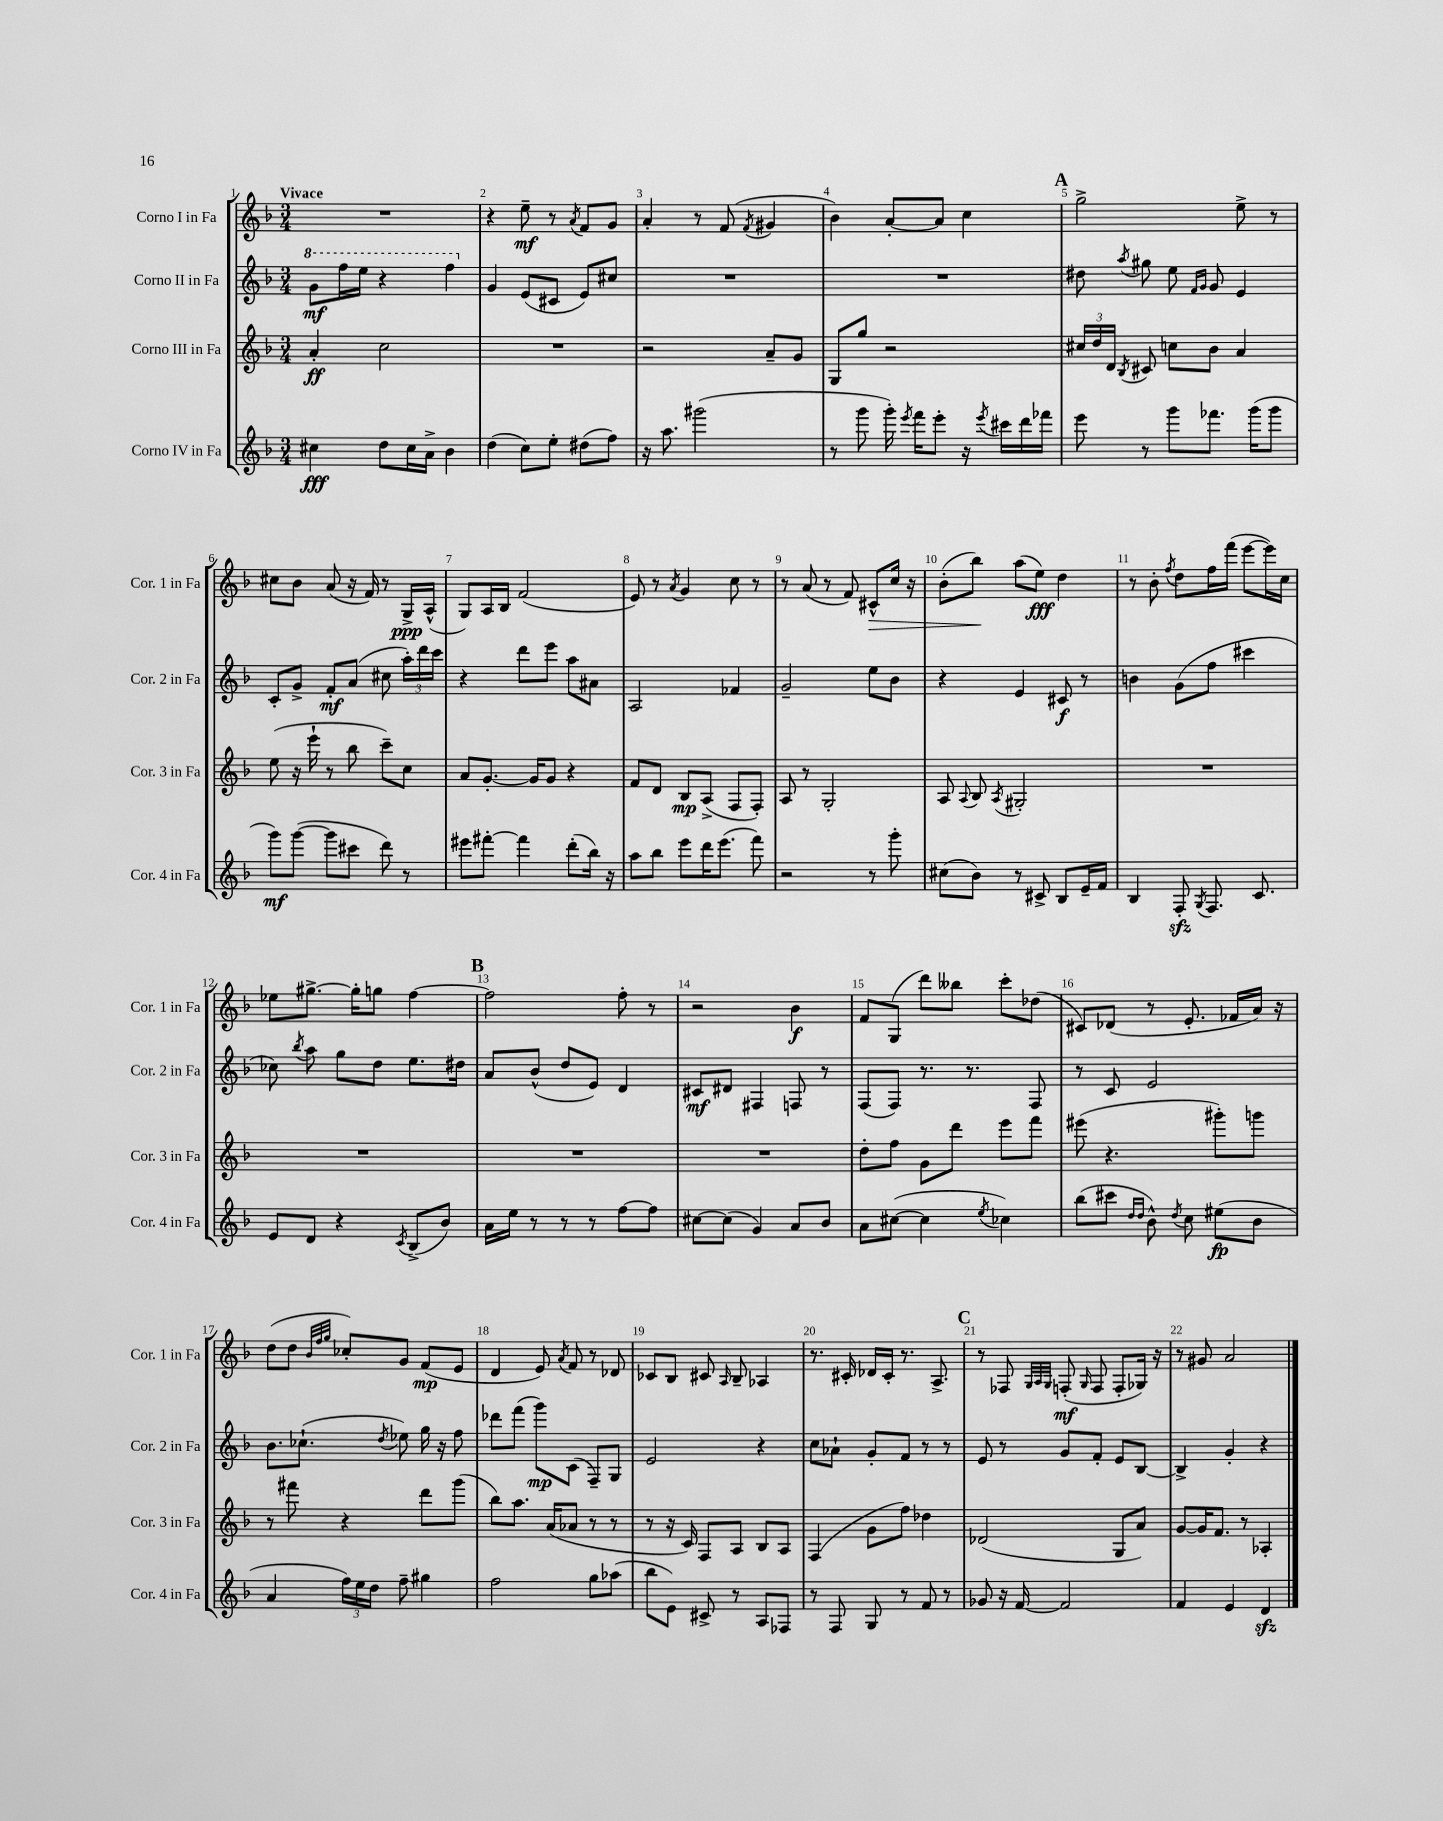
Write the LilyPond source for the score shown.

<<
\new StaffGroup <<
\new Staff = "s0" \with { instrumentName = "Corno I in Fa" shortInstrumentName = "Cor. 1 in Fa" } {
    \clef treble \key f \major \numericTimeSignature \time 3/4 \tempo "Vivace"
    \autoBeamOff R2. |
    r4 e''8--\mf r8 \acciaccatura { a'8 } f'8[ g'8] |
    a'4-. r8 f'8( \acciaccatura { f'8 } gis'4 |
    bes'4) a'8[~-. a'8] c''4 |
    \mark \markup { \bold "A" } g''2-> e''8-> r8 |
    cis''8[ bes'8] a'8( r16 f'16) r8 g16[->\ppp a16]-^( |
    g8[) a16 bes16] f'2( |
    e'8) r8 \acciaccatura { a'8 } g'4 c''8 r8 |
    r8 a'8( r8 f'8) cis'8[-^\> c''16] r16 |
    bes'8[-.( bes''8]\!) a''8[( e''8]\fff) d''4 |
    r8 bes'8-. \acciaccatura { f''8 } d''8[ f''16 f'''16]( e'''8[~ e'''16) c''16] |
    ees''8[ gis''8.]~-> gis''16[-. g''8] f''4~ |
    \mark \markup { \bold "B" } f''2 f''8-. r8 |
    r2 bes'4\f |
    f'8[ g8]( d'''8[) beses''8] c'''8[-. des''8]( |
    cis'8[) des'8]( r8 e'8.-. fes'16[ a'16]) r16 |
    d''8[( d''8] \grace { bes'32[ f''32 g''32] } ces''8[-.) g'8] f'8[\mp( e'8] |
    d'4 e'8) \acciaccatura { a'8 } f'8 r8 des'8 |
    ces'8[ bes8] cis'8 \grace { a16 } bes8-- aes4 |
    r8. cis'16-. des'16[ cis'16]-. r8. a8.-> |
    \mark \markup { \bold "C" } r8 fes8 \grace { g32[ a32 g32] } f8-.\mf( \grace { g16 } f8 f8[-. ges16]) r16 |
    r8 gis'8 a'2 \bar "|." |
}
\new Staff = "s1" \with { instrumentName = "Corno II in Fa" shortInstrumentName = "Cor. 2 in Fa" } {
    \clef treble \key f \major \numericTimeSignature \time 3/4
    \autoBeamOff \ottava #1 g''8[\mf f'''16 e'''16] r4 f'''4 \ottava #0 |
    g'4 e'8[( cis'8] e'8[) cis''8] |
    R2. |
    R2. |
    \mark \markup { \bold "A" } dis''8 \acciaccatura { a''8 } gis''8 e''8 \grace { f'16[ g'16] } g'8 e'4 |
    c'8[-. g'8]-> f'8[-.\mf a'8]( cis''8 \tuplet 3/2 { a''16[-.) d'''16 c'''16] } |
    r4 d'''8[ e'''8] a''8[ ais'8] |
    a2 fes'4 |
    g'2-- e''8[ bes'8] |
    r4 e'4 cis'8\f r8 |
    b'4 g'8[( f''8] cis'''4 |
    ces''8) \acciaccatura { bes''8 } a''8 g''8[ d''8] e''8.[ dis''16] |
    \mark \markup { \bold "B" } a'8[ bes'8]-^( d''8[ e'8]) d'4 |
    cis'8[\mf dis'8] fis4 f8 r8 |
    f8[( f8]) r8. r8. f8 |
    r8 c'8 e'2 |
    bes'8.[ ces''8.]-!( \acciaccatura { d''8 } ees''8) g''16 r16 f''8 |
    des'''8[ f'''8]( g'''8[\mp) c'8]( f8[--) g8] |
    e'2 r4 |
    c''8[ aes'8]-! g'8[-. f'8] r8 r8 |
    \mark \markup { \bold "C" } e'8 r8 g'8[ f'8]-. e'8[ bes8]~ |
    bes4-> g'4-. r4 \bar "|." |
}
\new Staff = "s2" \with { instrumentName = "Corno III in Fa" shortInstrumentName = "Cor. 3 in Fa" } {
    \clef treble \key f \major \numericTimeSignature \time 3/4
    \autoBeamOff a'4-.\ff c''2 |
    R2. |
    r2 a'8[-- g'8] |
    g8[ g''8] r2 |
    \mark \markup { \bold "A" } \tuplet 3/2 { cis''16[ d''16 d'16] } \acciaccatura { bes8 } cis'8 c''8[ bes'8] a'4 |
    e''8( r16 e'''16-! r8 bes''8 c'''8[--) c''8] |
    a'8[ g'8.]~-. g'16[ g'8] r4 |
    f'8[ d'8] bes8[\mp a8]->( f8[ f8]-.) |
    a8 r8 g2-. |
    a8 \appoggiatura { a8 } bes8 \acciaccatura { a8 } gis2-. |
    R2. |
    R2. |
    \mark \markup { \bold "B" } R2. |
    R2. |
    d''8[-. f''8] g'8[ d'''8] e'''8[ f'''8] |
    eis'''8( r4. gis'''8[-.) g'''8] |
    r8 fis'''8 r4 d'''8[ g'''8]( |
    bes''8[) a''8.] a'16[( aes'8] r8 r8 |
    r8 r16 c'16) f8[ a8] bes8[ a8] |
    f4( g'8[ f''8]) des''4 |
    \mark \markup { \bold "C" } des'2( g8[ a'8]) |
    g'8[~ g'16 f'8.] r8 aes4-. \bar "|." |
}
\new Staff = "s3" \with { instrumentName = "Corno IV in Fa" shortInstrumentName = "Cor. 4 in Fa" } {
    \clef treble \key f \major \numericTimeSignature \time 3/4
    \autoBeamOff cis''4\fff d''8[ cis''16 a'16]-> bes'4 |
    d''4( c''8[) e''8]-. dis''8[( f''8]) |
    r16 a''8. gis'''2( |
    r8 g'''8 g'''16-.) \acciaccatura { e'''8 } f'''16[ e'''8]-. r16 \acciaccatura { e'''8 } cis'''16[ d'''16 fes'''16] |
    \mark \markup { \bold "A" } e'''8 r8 g'''8[ fes'''8.] g'''16[( g'''8] |
    g'''8[\mf) g'''8]~( g'''8[ cis'''8] d'''8) r8 |
    eis'''8[ fis'''8]~-. fis'''4 d'''8[-.( bes''16]) r16 |
    a''8[ bes''8] e'''8[ d'''16 e'''8.]( f'''8) |
    r2 r8 g'''8-. |
    cis''8[( bes'8]) r8 cis'8-> bes8[ e'16-- f'16] |
    bes4 f8-.\sfz \acciaccatura { g8 } f8. c'8. |
    e'8[ d'8] r4 \acciaccatura { c'8 } bes8[->( bes'8]) |
    \mark \markup { \bold "B" } a'16[ e''16] r8 r8 r8 f''8[~ f''8] |
    cis''8[~ cis''8]( g'4) a'8[ bes'8] |
    a'8[ cis''8]~( cis''4 \acciaccatura { e''8 } ces''4) |
    bes''8[( cis'''8] \grace { d''16[ d''16] } bes'8-^) \acciaccatura { d''8 } c''8 eis''8[\fp( bes'8] |
    a'4 \tuplet 3/2 { f''16[) e''16 d''16] } f''8-- gis''4 |
    f''2 g''8[ aes''8]( |
    bes''8[ e'8]) cis'8-> r8 a8[ fes8] |
    r8 f8 g8 r8 f'8 r8 |
    \mark \markup { \bold "C" } ges'8 r16 f'16~ f'2 |
    f'4 e'4 d'4\sfz \bar "|." |
}
>>
>>
\layout { \context { \Score \override BarNumber.break-visibility = ##(#f #t #t) barNumberVisibility = #all-bar-numbers-visible } }
